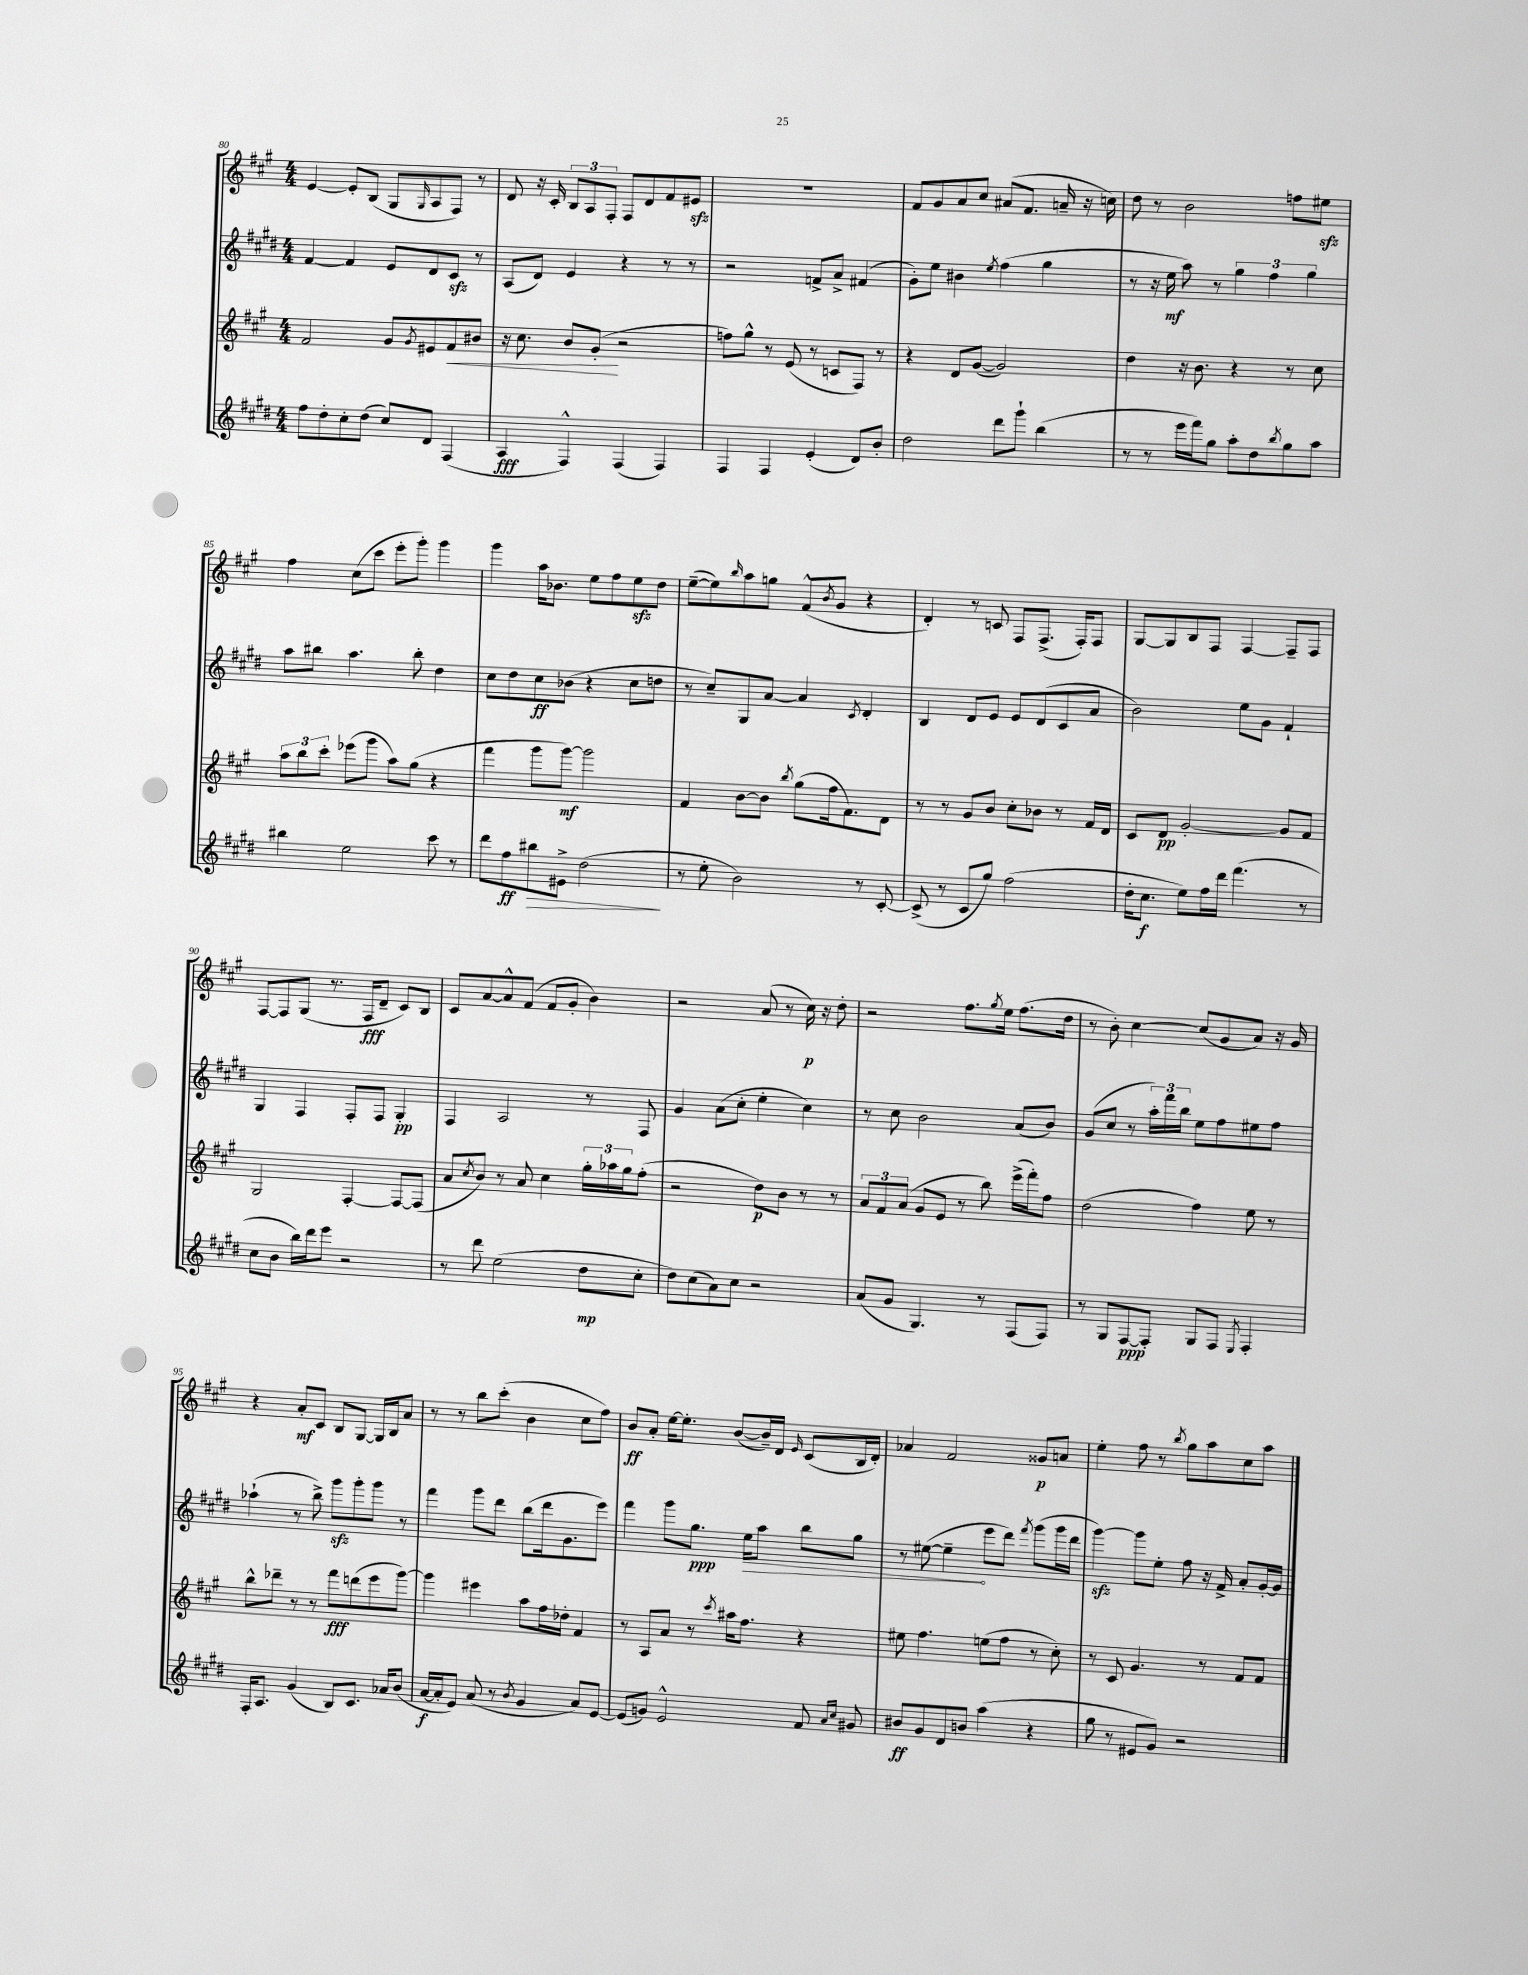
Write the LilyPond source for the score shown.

<<
\new StaffGroup <<
\new Staff = "s0" {
    \clef treble \key a \major \numericTimeSignature \time 4/4
    e'4~ e'8-. b8( gis8 \grace { gis16 } a8 fis8) r8 |
    d'8 r16 cis'16-. \tuplet 3/2 { b8 a8 fis8-. } fis8 d'8 fis'8 eis'8\sfz |
    R1 |
    fis'8 gis'8 a'8 cis''8 ais'8( fis'8. a'16-- r16 c''16) |
    d''8 r8 b'2 f''8 eis''8\sfz |
    fis''4 cis''8( cis'''8 e'''8-. gis'''8-.) gis'''4 |
    gis'''4 a''16 bes'8. e''8 fis''8 e''8\sfz d''8 |
    e''8~--( e''8) \grace { b''16 } a''8 g''8 fis'8-^( \acciaccatura { b'8 } gis'8 r4 |
    d'4-.) r8 c'8 fis8 fis8.->( fis16-.) fis8 |
    gis8~ gis8 b8 fis8 fis4~ fis8-- fis8 |
    fis8~ fis8 gis8( r8. fis16\fff d'8-- cis'8) b8 |
    cis'8 a'8~ a'8-^ fis'8( fis'8 gis'8-. b'4) |
    r2 a'8( r8 cis''16\p) r16 d''8-. |
    r2 fis''8. \acciaccatura { gis''8 } e''16 fis''8.( d''16 |
    r8 b'8-.) cis''4~ cis''8( gis'8 a'8) r16 gis'16 |
    r4 a'8-.\mf cis'8 b8 gis8~ gis16 b16 a'8 |
    r8 r8 b''8 cis'''8-.( b'4 cis''8 fis''8) |
    b'8\ff a'8-. e''16~ e''8.-. b'8~( b'16--) d'16 \grace { e'16 } cis'8( b16 d'16-.) |
    aes'4 fis'2 gisis'8\p a'8 |
    e''4-. fis''8 r8 \acciaccatura { b''8 } gis''8 a''8 cis''8 a''8 \bar "|." |
}
\new Staff = "s1" {
    \clef treble \key e \major \numericTimeSignature \time 4/4
    fis'4~ fis'4 e'8 dis'8 cis'8\sfz r8 |
    a8( dis'8) e'4 r4 r8 r8 |
    r2 f'8-> a'8-> fis'4( |
    gis'8-.) e''8 bis'4 \acciaccatura { e''8 } fis''4( gis''4 |
    r8 r16 e''16\mf a''8) r8 \tuplet 3/2 { gis''4 fis''4 gis''4 } |
    a''8 bis''8 a''4. bis''8-. dis''4 |
    cis''8 dis''8 cis''8\ff bes'8( r4 cis''8 d''8 |
    r8 cis''8--) gis8 a'8~ a'4 \acciaccatura { cis'8 } dis'4-. |
    b4 dis'8 e'8 e'8 dis'8( cis'8 a'8 |
    b'2) e''8 gis'8 fis'4-! |
    gis4 fis4 fis8-. fis8 gis4-.\pp |
    fis4 a2 r8 fis8 |
    gis'4 a'8( cis''8-. e''4-. cis''4) |
    r8 cis''8 b'2 a'8( b'8) |
    gis'8( cis''8 r8 \tuplet 3/2 { a''16-.) fis'''16 b''16 } e''8 fis''8 eis''8 fis''8 |
    aes''4-!( r8 b''8->) gis'''8\sfz gis'''8-. gis'''8 r8 |
    fis'''4 gis'''8 dis'''8 b''8( dis'''16 gis'8. e'''8) |
    fis'''4 gis'''8 gis''8.\ppp \once \override Hairpin.circled-tip = ##t e''16\> a''8 b''8 gis''8 |
    r8 eis''8~( eis''4--\! e'''8 dis'''8) \acciaccatura { fis'''8 } gis'''8( gis'''16 dis'''16 |
    gis'''4~\sfz) gis'''8 e''8-. fis''8 r16 fis'16-> a'8-. gis'16~-. gis'16 \bar "|." |
}
\new Staff = "s2" {
    \clef treble \key a \major \numericTimeSignature \time 4/4
    fis'2 gis'8 \acciaccatura { gis'8 } eis'8 fis'8\< bis'8 |
    r16 cis''8. b'8 gis'8-.\!( r2 |
    f''8) gis''8-^ r8 e'8( r8 c'8 fis8) r8 |
    r4 d'8 gis'8~( gis'2) |
    d''4 r16 b'8. r4 r8 cis''8 |
    \tuplet 3/2 { a''8 b''8 cis'''8-. } ees'''8( gis'''8 a''8) gis''8( r4 |
    fis'''4 gis'''8 gis'''8~\mf) gis'''2 |
    fis'4 b'8~ b'8 \acciaccatura { b''8 } gis''8( fis''16 fis'8.) d'8 |
    r8 r8 gis'8 b'8 cis''8-. bes'8 r8 fis'16 d'16 |
    cis'8 d'8\pp gis'2~-. gis'8 fis'8 |
    gis2 fis4~-. fis8~ fis8( |
    a'8 \acciaccatura { cis''8 } b'8) r8 a'8 cis''4 \tuplet 3/2 { gis''16-. aes''16 gis''16 } fis''8-.( |
    r2 d''8\p) b'8 r8 r8 |
    \tuplet 3/2 { a'8 fis'8 a'8( } gis'8 e'8 r8 b''8) e'''16->( fis'''16-.) fis''8 |
    d''2( fis''4) e''8 r8 |
    b''8-^ des'''8-- r8 r8 fis'''8\fff d'''8( e'''8 gis'''8~) |
    gis'''4 eis'''4 a''8 fis''16 des''16-. fis'4 |
    r8 a8 a'8 r8 \acciaccatura { cis'''8 } ais''16 fis''8. r4 |
    eis''8 fis''4. e''8( fis''8 r8 cis''8-.) |
    r8 cis'8 gis'4. r8 fis'8 fis'8 \bar "|." |
}
\new Staff = "s3" {
    \clef treble \key e \major \numericTimeSignature \time 4/4
    fis''8 dis''8-. cis''8-. dis''8( cis''8) dis'8 fis4( |
    a4\fff fis4-^) fis4( fis4) |
    fis4 fis4 e'4-.( dis'8) b'8-. |
    dis''2 dis'''8 gis'''8-! b''4( |
    r8 r8 e'''16 fis'''16) gis''8 a''8-. dis''8 \acciaccatura { b''8 } gis''8 a''8 |
    bis''4 e''2 cis'''8 r8 |
    dis'''8 fis''8\ff bis''8\> eis'8-> dis''2\!( |
    r8 e''8-. b'2) r8 cis'8~-. |
    cis'8->( r8 cis'8 gis''8) fis''2( |
    dis''16-. cis''8.\f e''8) fis''16 dis'''16 fis'''4.( r8 |
    cis''8 b'8 b''16) dis'''16 e'''8 r2 |
    r8 dis'''8 e''2( dis''8\mp cis''8-. |
    dis''8) cis''8( a'8) cis''8 r2 |
    a'8( gis'8 gis4.) r8 fis8( fis8) |
    r8 gis8 fis8~\ppp fis8-. gis8 fis8 \acciaccatura { e8 } fis4-. |
    fis16-. a8. gis'4( b8) cis'8. aes'16 b'8( |
    a'16~\f a'16-. e'8) a'8( r8 \acciaccatura { b'8 } gis'4 a'8) e'8~ |
    e'8( g'8) e'2-^ fis'8 \grace { a'16 cis''16 } gis'8 |
    bis'8\ff gis'8 dis'8 b'8 a''4( r4 |
    gis''8 r8 eis'8 gis'8) r2 \bar "|." |
}
>>
>>
\layout { \context { \Score currentBarNumber = #80 } }
